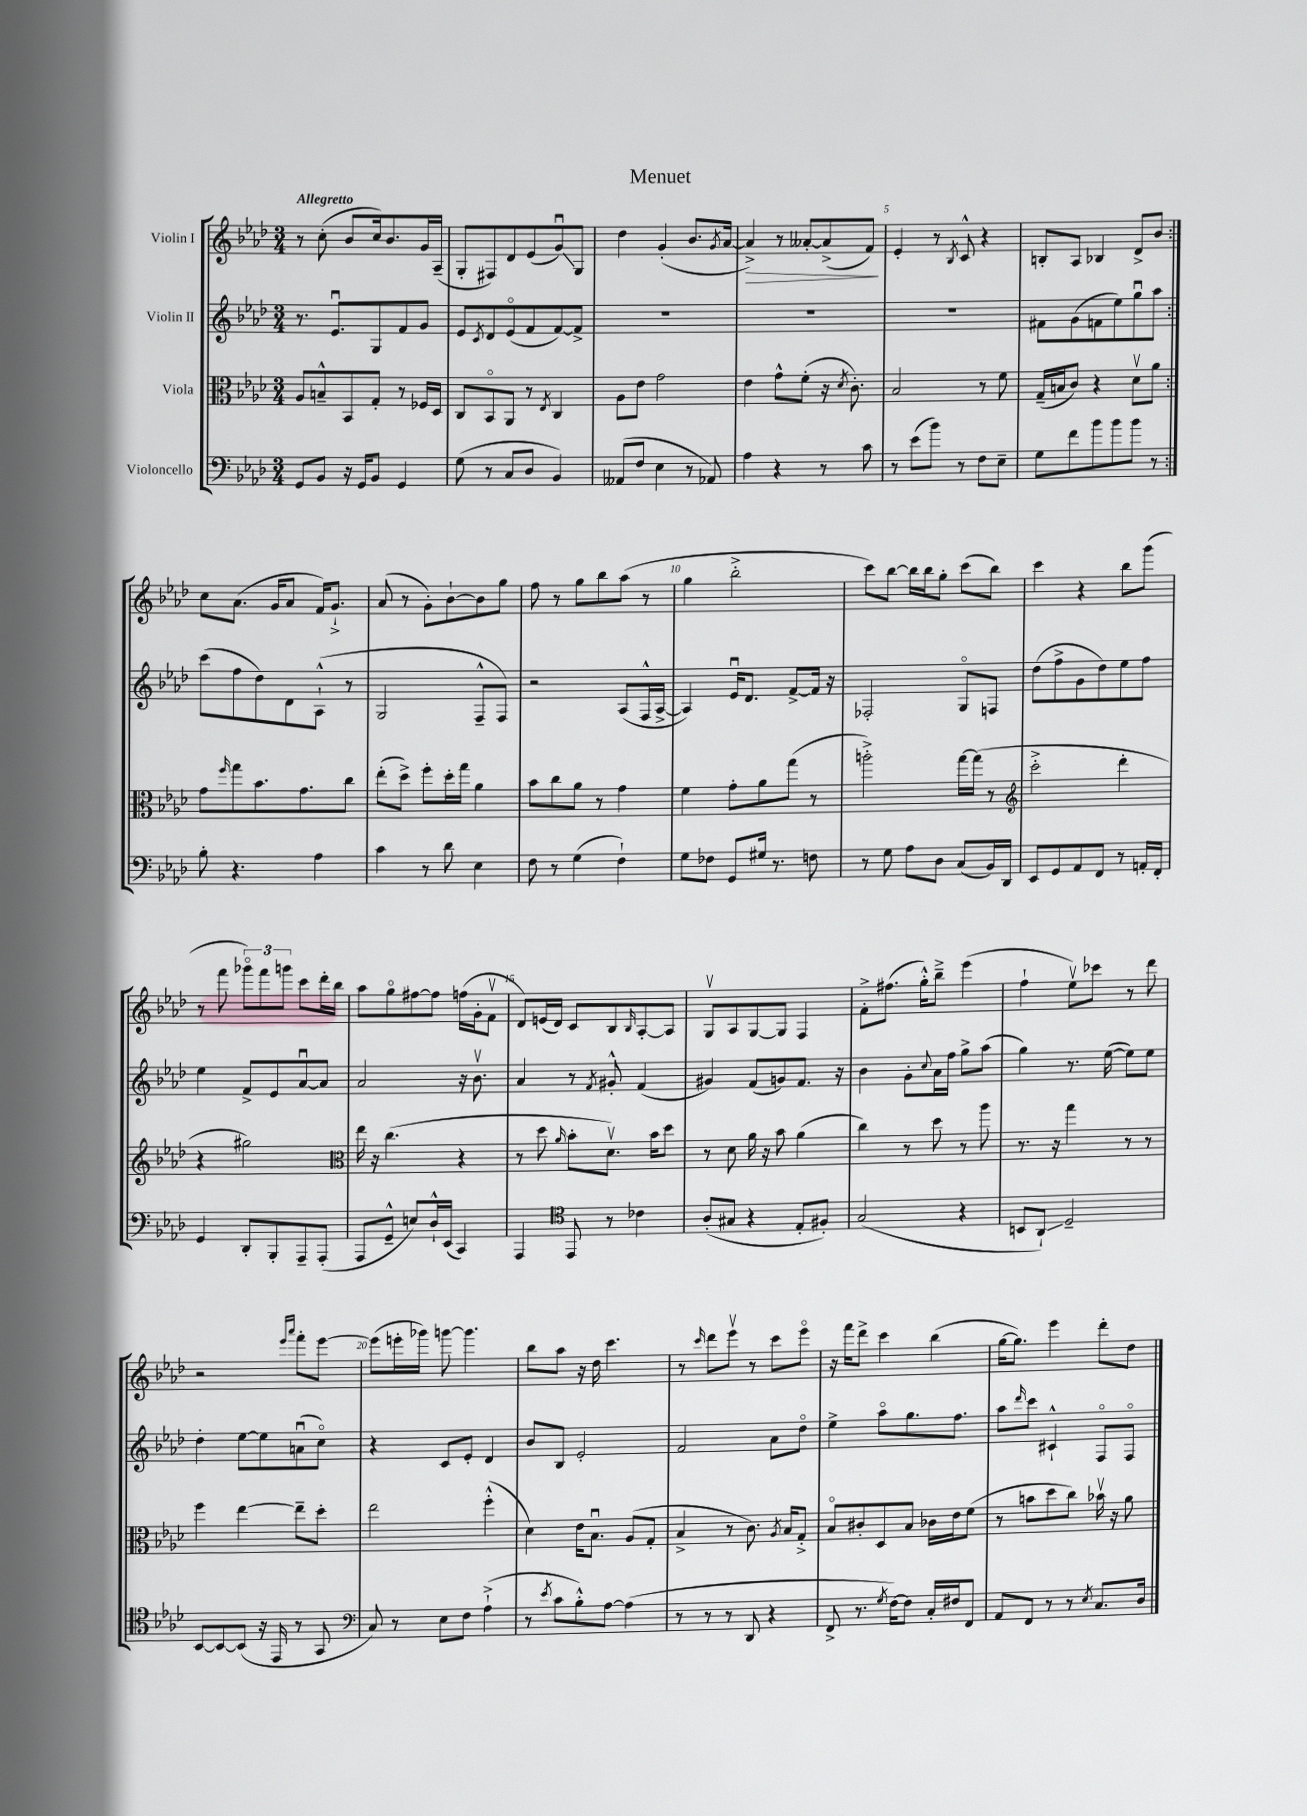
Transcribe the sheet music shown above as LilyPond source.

\header { title = "Menuet" }
<<
\new StaffGroup <<
\new Staff = "s0" \with { instrumentName = "Violin I" } {
    \clef treble \key aes \major \numericTimeSignature \time 3/4 \tempo "Allegretto"
    \repeat volta 2 { r8 c''8-.( bes'8 c''16) bes'8. g'16 aes16--( |
    g8-. fis8) des'8 ees'8( g'8\downbow\glissando) g8 |
    des''4 g'4-.( bes'8. \acciaccatura { g'8 } aes'16~ |
    aes'4->\>) r8 aeses'8~-. aeses'8->( f'8\!) |
    ees'4-. r8 \acciaccatura { bes8 } c'8-^ r4 |
    b8-. aes8 bes4 des'8-> bes'8 | }
    c''8 aes'8.( g'16 aes'8 f'16) g'8.-!-> |
    aes'8( r8 g'8-.) bes'8~-! bes'8 g''8 |
    f''8 r8 g''8 bes''8 aes''8( r8 |
    g''4 bes''2-.-> |
    c'''8) bes''8~ bes''16 bes''16 g''8-. c'''8( bes''8) |
    c'''4 r4 bes''8 g'''8( |
    r8 f'''8 \tuplet 3/2 { ges'''8\flageolet) f'''8 g'''8 } c'''8 des'''16-. bes''16 |
    aes''8 g''8\flageolet fis''8~ fis''8 f''16( g'16-. f'8\upbow |
    des'8) e'16( des'16) c'8 bes8 \grace { bes16 } aes8~-. aes8 |
    g8\upbow aes8 g8~ g8 f4 |
    f'8-.-> fis''8.( g''16-.-^) bes''8---> ees'''4( |
    f''4-! ees''8\upbow) ces'''8 r8 des'''8 |
    r2 \grace { ees'''16 aes'''16 } f'''8-. ees'''8~ |
    ees'''8( e'''16-. ges'''16) g'''8~ g'''4. |
    bes''8 aes''8 r16 des''16 c'''4. |
    r8 \grace { c'''16 } des'''8 ees'''8\upbow r8 c'''8 ees'''8\flageolet |
    r16 f'''16 des'''8-> c'''4 bes''4( |
    g''16~ g''8.) ees'''4 des'''8-. des''8 \bar "|." |
}
\new Staff = "s1" \with { instrumentName = "Violin II" } {
    \clef treble \key aes \major \numericTimeSignature \time 3/4
    \repeat volta 2 { r8. ees'8.\downbow g8 f'8 g'8 |
    ees'8 \acciaccatura { c'8 } des'8 ees'8\flageolet( f'8 f'8~) f'8-> |
    R2. |
    R2. |
    R2. |
    fis'8 g'8( f'8 ees''8) g''8\downbow aes''8 | }
    c'''8( f''8 des''8) des'8 aes8-!-^( r8 |
    g2 f8---^ f8) |
    r2 aes8( f16-^ aes16~-> |
    aes4) ees'16\downbow des'8. f'8~-> f'16 r16 |
    fes2-. g8\flageolet f8 |
    des''8( f''8-> g'8 des''8) ees''8 f''8 |
    ees''4 f'8-> ees'8 aes'8~\downbow aes'8 |
    aes'2 r16 bes'8.\upbow |
    aes'4 r8 \acciaccatura { f'8 } gis'8-.-^ f'4( |
    gis'4) f'8( g'8) f'8. r16 |
    bes'4 g'8-. \appoggiatura { c''8 } aes'16 f''16 g''8-> aes''8( |
    g''4) r8. ees''16~( ees''8) ees''8 |
    des''4-. ees''8~ ees''8 a'8\downbow( c''8\flageolet) |
    r4 c'8 ees'8-. des'4 |
    bes'8 bes8 ees'2-. |
    f'2 aes'8 des''8\flageolet |
    ees''4-> aes''8\flageolet g''8. f''8. |
    aes''8 \grace { des'''16 } c'''8 cis'4-!-^ f8\flageolet f8\flageolet \bar "|." |
}
\new Staff = "s2" \with { instrumentName = "Viola" } {
    \clef alto \key aes \major \numericTimeSignature \time 3/4
    \repeat volta 2 { aes8 b8---^ bes,8 g8-. r8 fes16 des16 |
    c8 bes,8\flageolet aes,8 r8 \acciaccatura { ees8 } c4 |
    aes8 ees'8 g'2 |
    ees'4 g'8-^ f'8-.( r16 \acciaccatura { des'8 } c'8.-.) |
    bes2 r8 f'8 |
    g16--( b16 c'8) r4 des'8\upbow aes'8 | }
    g'8 \grace { f''16 } g''8 bes'8. g'8. c''8 |
    ees''8-.( des''8->) f''8-. des''16-. g''16 aes'4 |
    bes'8 c''8 aes'8 r8 g'4 |
    f'4 g'8-. aes'8 g''8( r8 |
    a''2-.->) g''16~ g''16( r8 |
    \clef treble c'''2-.-> des'''4-. |
    r4 gis''2) |
    \clef alto ees''16 r16 c''4.( r4 |
    r8 des''8 \grace { aes'16 } bes'8-. des'8.\upbow) bes'16 des''8 |
    r8 des'8 aes'16 r16 bes'8 aes'4( |
    c''4) r8 des''8 r8 aes''8 |
    r8. r16 g''4 r8 r8 |
    f''4 ees''4~ ees''8-- des''8-. |
    ees''2 f''4-.-^( |
    des'4) ees'16 bes8.\downbow aes8( g8-. |
    bes4-> r8 c'8.) \acciaccatura { aes8 } bes16 g8-.-> |
    bes8\flageolet cis'8-. des8 bes8 ces'16 ees'16 f'8( |
    r8 b'8 des''8 c''8) bes'16\upbow r16 aes'8 \bar "|." |
}
\new Staff = "s3" \with { instrumentName = "Violoncello" } {
    \clef bass \key aes \major \numericTimeSignature \time 3/4
    \repeat volta 2 { g,8 bes,8 r16 g,16 bes,8 g,4 |
    g8( r8 c8 des8 bes,4) |
    aeses,8( f8 ees4 r8 aes,8) |
    aes4 r4 r8 c'8 |
    r8 ees'8( bes'8) r8 f8 ees8-- |
    g8 f'8 bes'8 bes'8 bes'8 r8 | }
    bes8-. r4. aes4 |
    c'4 r8 des'8 ees4 |
    f8 r8 g4( f4-!) |
    g8 fes8 g,8 gis16 r8. f8 |
    r8 g8 aes8 des8 c8( bes,16) des,16 |
    ees,8 g,8 aes,8 f,8 r8 a,16-. f,16-. |
    g,4 des,8-. bes,,8-. aes,,8-- aes,,8-.( |
    aes,,8 g,8---^ e8) des16-!-^ ees,16( c,4) |
    aes,,4 \clef tenor ees,8 r8 ces'4 |
    aes8-.( gis8 r4 ees8-. fis8-.) |
    g2( r4 |
    b,8 aes,8-!\glissando) des2-- |
    bes,8~ bes,8~ bes,8( r16 ees,16 r8 g,8 |
    \clef bass c8) r8 ees8 f8 aes4-!->( |
    r8 \acciaccatura { ees'8 } c'8 bes8-.-^) aes8~ aes4( |
    r8 r8 r8 des,8 r4 |
    f,8-> r8. \acciaccatura { g8 } f16~) f8 c16-. fis16 f,8 |
    aes,8 f,8 r8 r8 \acciaccatura { ees8 } c8. des16 \bar "|." |
}
>>
>>
\layout { \context { \Score \override BarNumber.break-visibility = ##(#f #t #t) barNumberVisibility = #(every-nth-bar-number-visible 5) } }
